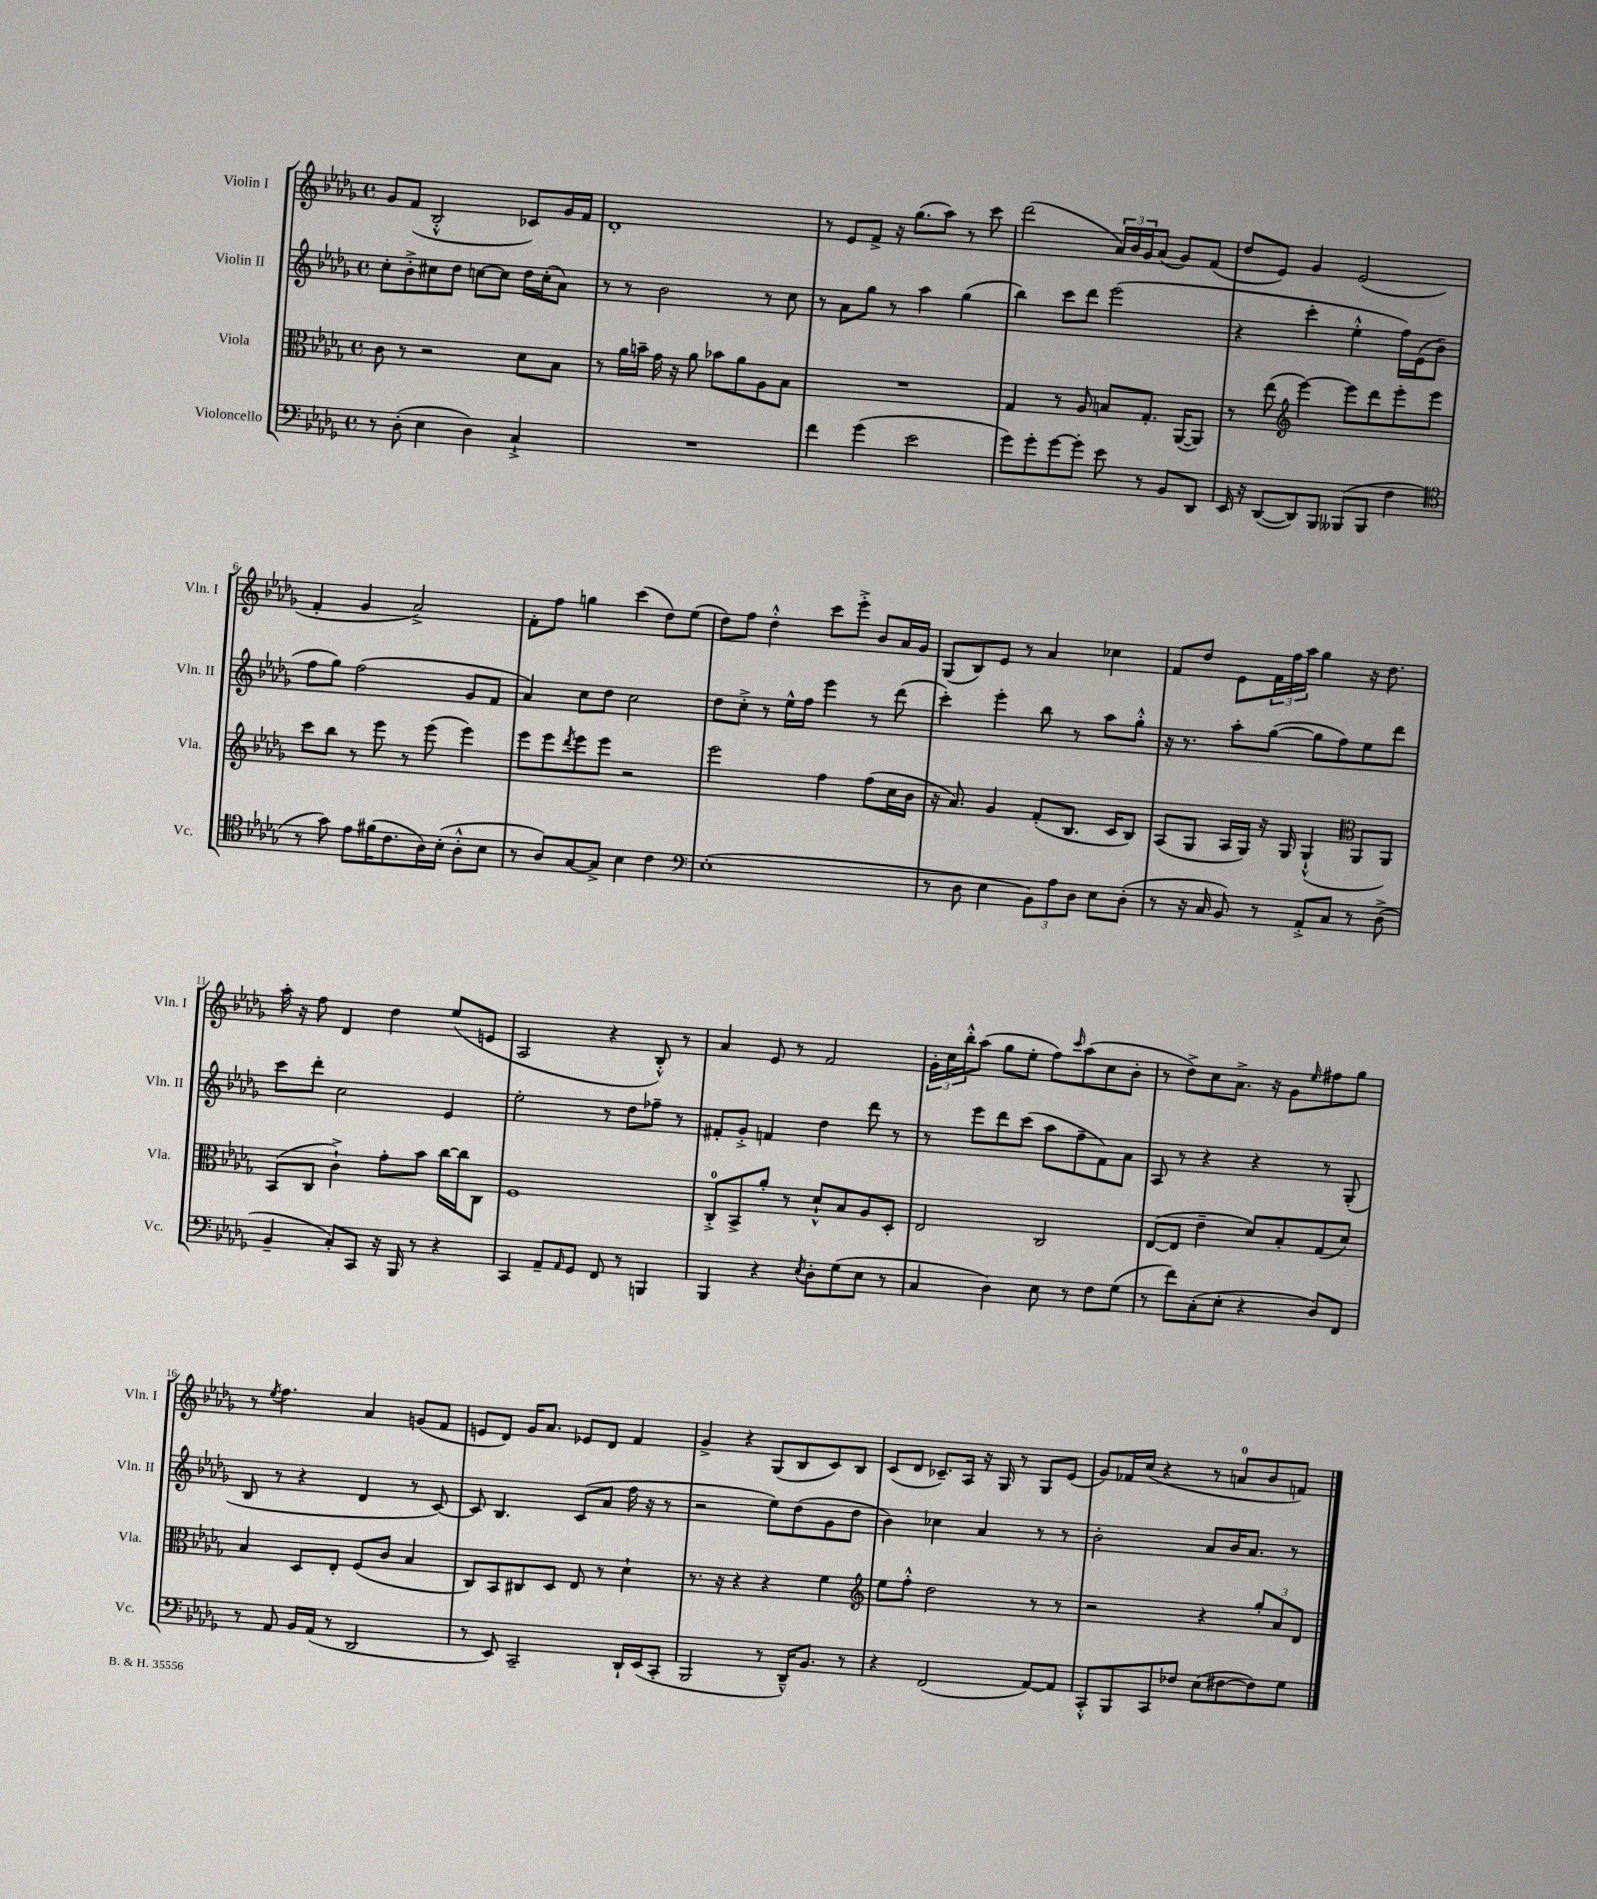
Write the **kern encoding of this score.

**kern	**kern	**kern	**kern
*staff4	*staff3	*staff2	*staff1
*clefF4	*clefC3	*clefG2	*clefG2
*k[b-e-a-d-g-]	*k[b-e-a-d-g-]	*k[b-e-a-d-g-]	*k[b-e-a-d-g-]
*M4/4	*M4/4	*M4/4	*M4/4
*met(c)	*met(c)	*met(c)	*met(c)
8r	8c\	8cc'\L	8g-/L
(8D-'\	8r	8b-'^\	(8f/J
4E-\	2r	8cc#\	2B-'^^/
.	.	8dd-\J	.
4D-\)	.	[8cc\L	.
.	.	8cc\]J	.
4C`^/	8d-\L	16dd-\LL	8c-/L)
.	.	(16cc'\J	.
.	8B-\J	8a-\J)	16g-/L
.	.	.	16f/JJ
=	=	=	=
1r	8r	8r	1d-'
.	16a-\LL	8r	.
.	16b~\JJ	.	.
.	16g-\	2b-\	.
.	16r	.	.
.	8a-\	.	.
.	8b-\L	.	.
.	8a-\	.	.
.	8A-\	8r	.
.	8B-\J	8cc\	.
=	=	=	=
4f\	1r	8r	8r
.	.	8a-\L	8e-/L
(4g-\	.	8gg-\J	8f^/J
.	.	8r	16r
.	.	.	(8.gg-\L
2e-\	.	4aa-\	.
.	.	.	8aa-\J)
.	.	(4gg-\	8r
.	.	.	8ccc\
=	=	=	=
8g-\L)	4G-/	4bb-\)	(2ddd-\
8g-'\	.	.	.
[8g-\	8r	8ccc\L	.
8g-'\]J	8A-/	8ddd-\J	.
8e-\	8B/L	(2eee-\	24a-/LL)
.	.	.	24b-/
.	.	.	24g-/J
8r	8.G-'/J	.	(8a-/J
8BB-/L	.	.	8g-/L)
.	([16AA-/LK	.	.
8DD-/J	8AA-/]J)	.	(8f/J
=	=	=	=
16EE-/	8r	4r	8dd-/L
16r	.	.	.
([8DD-/L	(8ee-\	.	8e-/J)
*	*clefG2	*	*
8DD-/])	[4eee-\)	4ccc'\	4g-/
8BBB-/J	.	.	.
(8BBB--/L	8eee-\]L	4ee-'^^\	(2e-/
8BBB--/J	8ddd-\	.	.
4F\	8eee-'\	16ff\LL)	.
.	.	(16e-\J	.
.	8eee-\J	8b-~\J	.
=	=	=	=
*clefC4	*	*	*
8r	8ccc\L	8ff\L	4f'/
8g-\)	8bb-\J	8gg-\J)	.
8e-\L	8r	(2ff\	4g-/
(16f#\K	8eee-\	.	.
8.c\	.	.	.
.	8r	.	2a-^/)
16A-\L)	(8eee-\	.	.
(16B-'\JJ	.	.	.
8A-'^^\L	4eee-\)	8g-/L	.
8B-\J	.	8f/J	.
=	=	=	=
8r	8eee-\L	4a-/)	8f'\L
8A-/L)	8eee-\	.	8ff\J
.	8qddd-/	.	.
[8G-/	8eee-\	8cc\L	4gg\
8G-^/]J	8eee-\J	8dd-\J	.
4B-\	2r	2cc\	(4ccc\
4c\	.	.	8dd-\L)
.	.	.	(8ee-\J
=	=	=	=
*clefF4	*	*	*
(1E-'	2eee-\	8dd-\L	8dd-\L)
.	.	8cc'^\J	8ff\J
.	.	8r	4dd-'^^\
.	.	16ee-^^\LL	.
.	.	16ff\JJ	.
.	4ff\	4eee-\	8ccc\L
.	.	.	8eee-'^\J
.	(8ff\L	8r	8b-/L
.	16cc\L	(8ddd-\	16a-/L
.	16b-\JJ	.	16g-/JJ
=	=	=	=
8r	16r	4ccc'\)	(8G-/L
.	8.a-/)	.	.
8D-\	.	.	8B-/)
4E-\	4g-/	4eee-'\	8e-/J
.	.	.	8r
12BB-\L)	(8f'/L	8bb-\	4a-/
12A-\	.	.	.
.	8.B-/J	8r	.
12D-\J	.	.	.
8E-\L	.	8aa-\L	4cc-\
.	16c/LK	.	.
(8D-'\J	8B-/J)	8gg-'^^\J	.
=	=	=	=
8r	(8A-/L	16r	8f/L
.	.	8.r	.
16r	8G-/J	.	8dd-/J
16C/	.	.	.
8BB-/)	16A-/LL	8aa-'\L	8e-\L
.	16G-/JJ)	.	.
8r	16r	([8gg-\J	24f\L
.	.	.	24ff\
.	16G-/	.	.
.	.	.	24aa-\JJ
8AA-'^/L	(4G-`^^/	8gg-\]L	4gg-\
8C/J	.	8ff\)	.
*	*clefC3	*	*
8r	8AA-/L	8ee-\	16r
.	.	.	8.dd-\
(8D-^\	8AA-/J)	8ddd-\J	.
=	=	=	=
4BB-~/	(8BB-/L	8ccc\L	16aa-'\
.	.	.	16r
.	8C/J	8ddd-'\J	8ff\
8C'/L)	4c`^\)	2cc\	4d-/
8CC/J	.	.	.
16r	8g-'\L	.	4dd-\
16BBB-/	.	.	.
8r	8b-\J	.	.
4r	[16cc\LL	4e-/	(8ee-/L
.	16cc\]J	.	.
.	8C\J	.	8e/J
=	=	=	=
4CC/	1F	2ee-'\	2A-/
8AA-~/L	.	.	.
16qqAA-/	.	.	.
8GG-/J	.	.	.
8FF/	.	8r	4r
8r	.	8dd-\L	.
4BBB/	.	8ff-~\J	8B-'^^/)
.	.	8r	8r
=	=	=	=
4BBB-/	8C'^/L	8f#'/L	4a-/
.	8BB-^/	8g-'^/J	.
4r	8a-'/J	4f/	8e-/
.	8r	.	8r
8qE-/	.	.	.
8D-'\L	8d-`^^/L	4dd-\	2f/
(8G-\	8B-/	.	.
8E-\J	8A-/	8ddd-\	.
8r	8D-'/J	8r	.
=	=	=	=
4C/	2E-/	8r	24g-'\LL
.	.	.	24cc\
.	.	.	24bb-'^^\J
.	.	8eee-\L	(8aa-\J
4D-\)	.	8ddd-\	8gg-\L
.	.	(8ccc\J	8ee-'\J
8E-\	2C/	8aa-\L	8ff\L)
.	.	.	16qqccc/
8r	.	8ff~\	(8aa-\
8F\L	.	8f\)	8cc\
(8G-\J	.	8a-\J	8b-'\J
=	=	=	=
8r	([8E-/L	8A-/	8r
8f\L)	8E-/]J	8r	8dd-^\L)
(8C'\	4e-~\	4r	8cc\
8E-'\J	.	.	8.a-^\J
4r	8d-/L)	4r	.
.	.	.	16r
.	8B-'/	.	8g-\L
.	.	.	16qqee-/
8D-/L)	(8G-/	8r	8ff#\
8FF/J	8d-/J)	(8G-'/	8gg-\J
=	=	=	=
8r	4B-/	8B-/	8r
.	.	.	8qee-/
8AA-/	.	8r	4.ff\
16BB-/LL	8D-/L	4r	.
(16AA-/JJ	.	.	.
8r	8E-'/J	.	.
2DD-/	(8F/L	4d-/	4a-/
.	8c/J	.	.
.	4B-/	8r	(8g/L
.	.	[8c/)	8f/J
=	=	=	=
8r	8C/L)	8c/]	8e/L
8EE-/)	8BB-/	4.B-/	8d-/J)
2CC~/	8C#/	.	16g-/LK
.	.	.	8.a-/J
.	8D-/J	.	.
.	8E-/	(8c/L	8e-/L
.	8r	8a-/J	8d-/J
16DD-`/LL	4d-`\	16ff\	4f/
(16EE-/J	.	16r	.
8CC'/J	.	8r	.
=	=	=	=
2BBB-/	8.r	2r	4g-^/
.	16r	.	.
.	4r	.	4r
8r	4r	8ee-\L)	(8G-/L
16DD-~^^/LK)	.	(8dd-\	8B-/
8.BB-/J	.	.	.
.	4f\	8g-\	8c/)
8r	.	8dd-\J	8B-/J
=	=	=	=
*	*clefG2	*	*
4r	8ee-\L	4b-\)	(8c/L
.	8ff'^^\J	.	8d-/J
(2FF/	2dd-\	4cc-\	8.c-~/L)
.	.	.	16A-/Jk
.	.	4a-/	16r
.	.	.	16G-/
.	.	.	8r
[8AA-/L)	8r	8r	8G-/L
8AA-/]J	8r	8r	(8e-/J
=	=	=	=
8CC'^^/L	2r	2b-'\	8g-/L)
8BBB-/	.	.	16f-/L
.	.	.	(16cc/JJ
8CC/	.	.	4r
8F-/J	.	.	.
(8E-\L	4r	8a-/L	8r
[8F#\	.	16b-/K	8a/L
.	.	8.a-/J	.
8F#\])	12gg-'/L	.	8b-/
.	12a-/	.	.
8G-\J	.	8r	8f/J)
.	12d-/J	.	.
==	==	==	==
*-	*-	*-	*-
